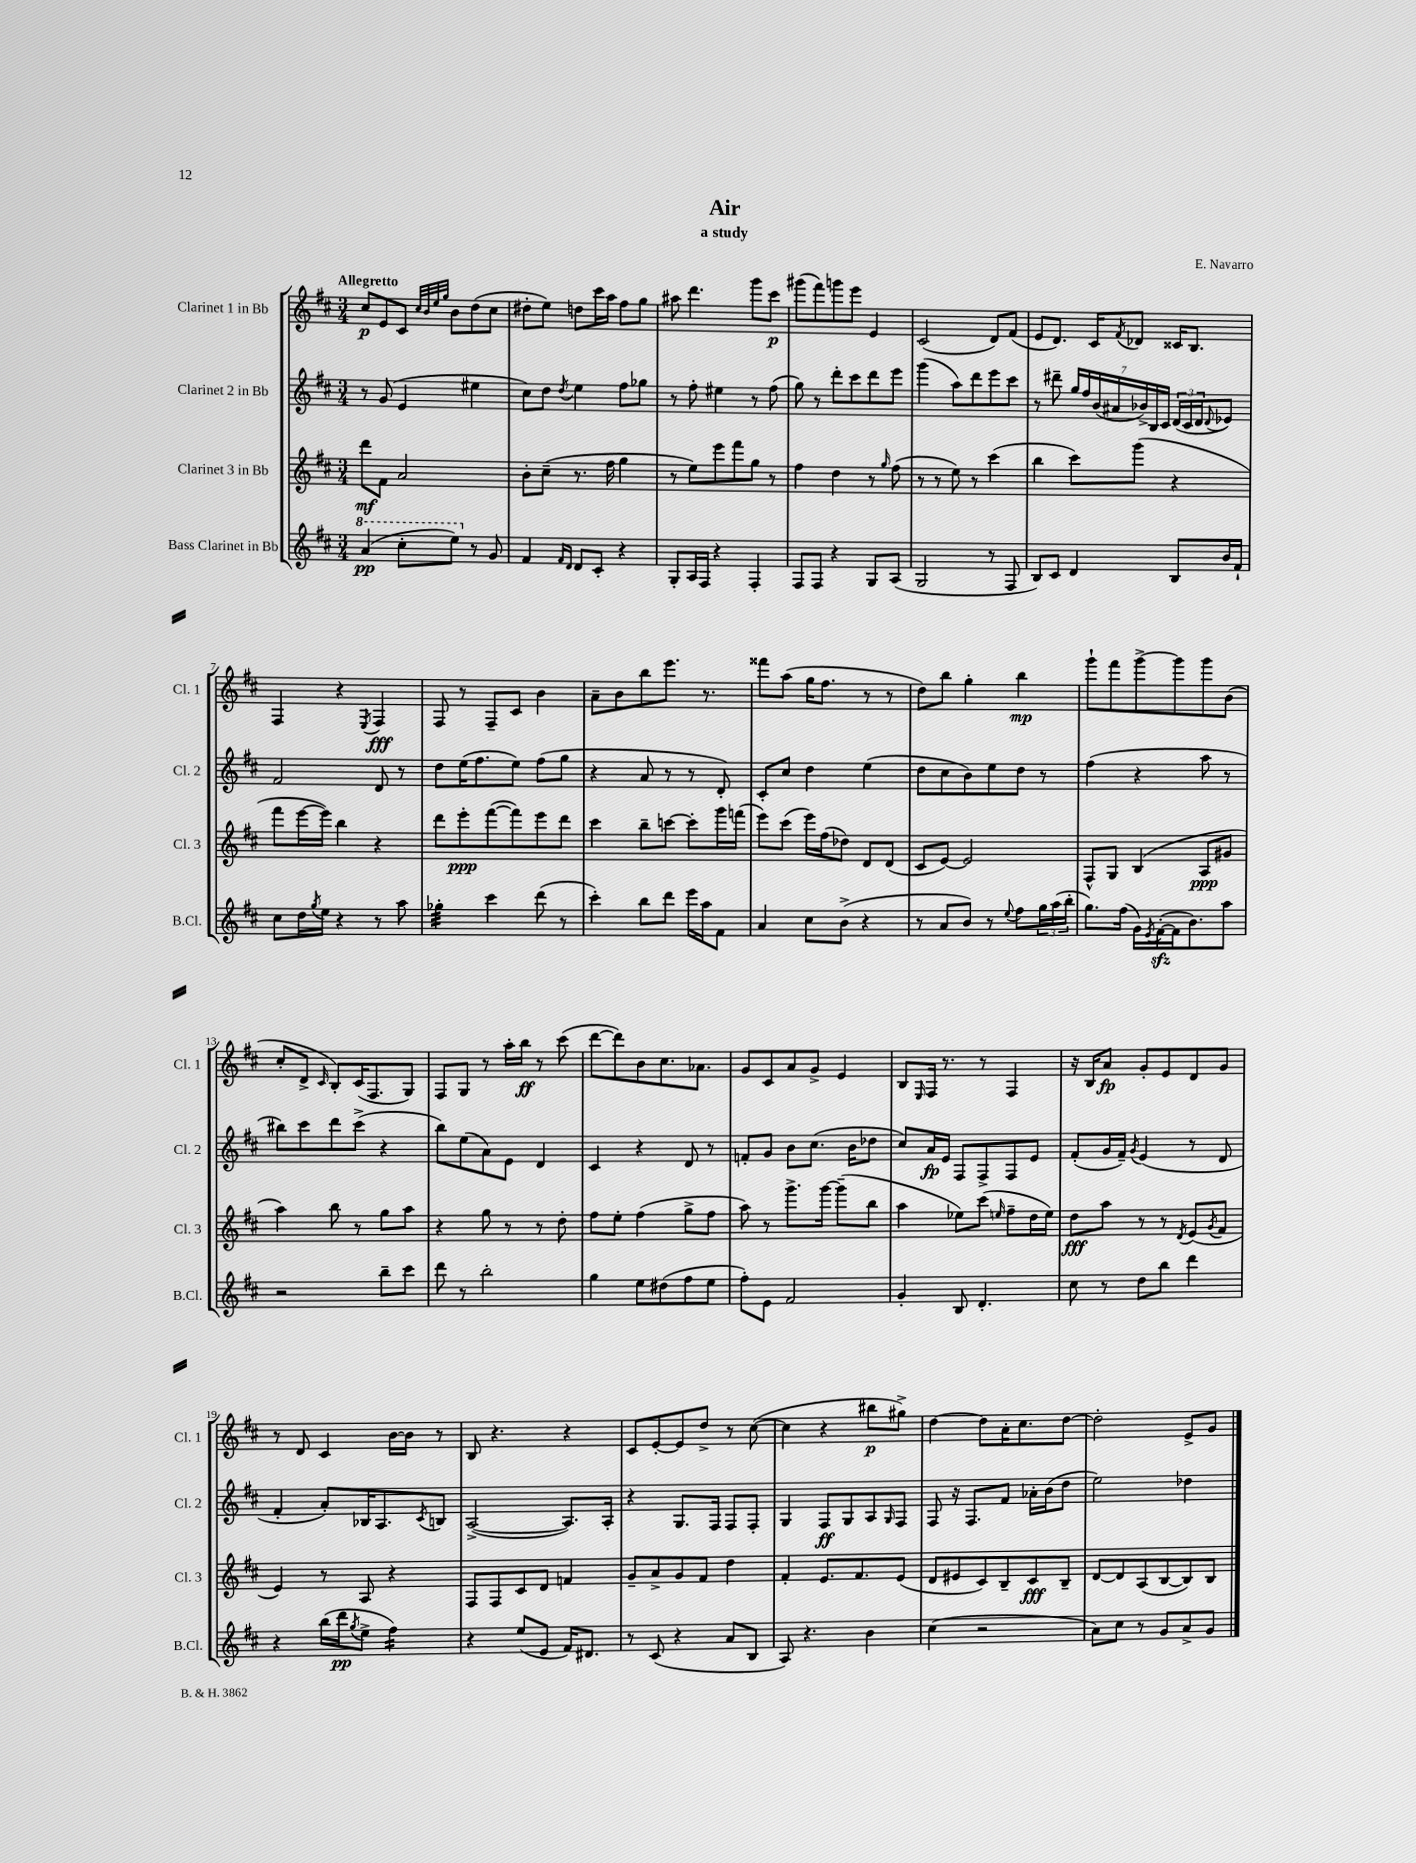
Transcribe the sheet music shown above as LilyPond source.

\header { title = "Air" composer = "E. Navarro" subtitle = "a study" }
<<
\new StaffGroup <<
\new Staff = "s0" \with { instrumentName = "Clarinet 1 in Bb" shortInstrumentName = "Cl. 1" } {
    \clef treble \key d \major \numericTimeSignature \time 3/4 \tempo "Allegretto"
    cis''8\p e'8 cis'8 \grace { cis''32 b'32 e''32 g''32 } b'8 d''8( cis''8 |
    dis''8-. e''8) d''8 cis'''16 a''16 fis''8 g''8 |
    ais''8 d'''4. g'''8 cis'''8\p |
    gis'''8( fis'''8) g'''8 e'''8 e'4 |
    cis'2( d'8) fis'8( |
    e'8 d'8.) cis'16 \acciaccatura { fis'8 } des'8 cisis'16 b8. |
    fis4 r4 \acciaccatura { e8 } fis4\fff |
    fis8 r8 fis8-- cis'8 b'4 |
    a'8-- b'8 b''8 e'''8. r8. |
    fisis'''8 a''8( g''16 fis''8. r8 r8 |
    d''8) b''8 g''4-. b''4\mp |
    g'''8-! fis'''8 g'''8~-> g'''8 g'''8 b'8( |
    cis''8-. d'8-> \grace { cis'16 } b8-.) cis'16( fis8. g8) |
    fis8 g8 r8 a''16-. b''16\ff r8 cis'''8( |
    d'''8~ d'''8) b'8 cis''8. aes'8. |
    g'8 cis'8 a'8 g'8-> e'4 |
    b8 \grace { e16 } fis16 r8. r8 fis4 |
    r16 b16 a'8\fp g'8-. e'8 d'8 g'8 |
    r8 d'8 cis'4 b'16~ b'16 r8 |
    b8 r4. r4 |
    cis'8 e'8~-. e'8 d''8-> r8 cis''8~( |
    cis''4 r4 bis''8\p gis''8->) |
    d''4~ d''8 a'16-. cis''8. d''8~ |
    d''2-. e'8-> g'8 \bar "|." |
}
\new Staff = "s1" \with { instrumentName = "Clarinet 2 in Bb" shortInstrumentName = "Cl. 2" } {
    \clef treble \key d \major \numericTimeSignature \time 3/4
    r8 g'8( e'4 eis''4 |
    cis''8) d''8 \acciaccatura { d''8 } e''4 fis''8 ges''8 |
    r8 fis''8-. eis''4 r8 fis''8( |
    g''8) r8 d'''8-. cis'''8 d'''8 e'''8 |
    g'''4( a''8) d'''8 e'''8 cis'''8 |
    r8 dis'''8-- \tuplet 7/4 { g''16 fis''16 b'16( ais'16 bes'16->) b16 cis'16 } \tuplet 3/2 { d'16( cis'16 d'16 } \appoggiatura { d'8 } ees'8) |
    fis'2 d'8 r8 |
    d''8 e''16( fis''8. e''8) fis''8( g''8 |
    r4 a'8 r8 r8 d'8-.) |
    cis'8-. cis''8 d''4 e''4( |
    d''8 cis''8 b'8) e''8 d''8 r8 |
    fis''4( r4 a''8 r8 |
    bis''8) cis'''8 d'''8 cis'''8->( r4 |
    b''8) e''8( a'8) e'8 d'4 |
    cis'4 r4 d'8 r8 |
    f'8-. g'8 b'8 cis''8.( b'16 des''8 |
    cis''8) a'16\fp e'16 fis8 fis8-> fis8 e'8 |
    fis'8-.( g'16 fis'16--) \acciaccatura { g'8 } e'4( r8 d'8 |
    fis'4-. a'8-.) bes16 a8. \acciaccatura { cis'8 } b8 |
    a2~->( a8.) a16-. |
    r4 g8. fis16 fis8 fis8-. |
    g4 fis8\ff g8 a8 \grace { g16 } fis8 |
    fis8 r16 fis8. fis'8 aes'16-. b'16( d''8 |
    e''2) des''4 \bar "|." |
}
\new Staff = "s2" \with { instrumentName = "Clarinet 3 in Bb" shortInstrumentName = "Cl. 3" } {
    \clef treble \key d \major \numericTimeSignature \time 3/4
    d'''8\mf fis'8 a'2 |
    b'8-. cis''8--( r8. fis''16 g''4 |
    r8 e''8) e'''8 fis'''8 g''8 r8 |
    fis''4 d''4 r8 \grace { g''16 } fis''8( |
    r8 r8 e''8) r8 cis'''4( |
    b''4 cis'''8) g'''8( r4 |
    fis'''8 e'''16~ e'''16) b''4 r4 |
    d'''8 e'''8-.\ppp fis'''8~( fis'''8) e'''8 d'''8 |
    cis'''4 b''8-- c'''8~ c'''8-. g'''16 f'''16( |
    e'''8) cis'''8( e'''16) fis''16( des''8) d'8 d'8( |
    cis'8 e'8~) e'2 |
    fis8-^ g8 b4( a8\ppp gis'8 |
    a''4) b''8 r8 g''8 a''8 |
    r4 g''8 r8 r8 d''8-. |
    fis''8 e''8-. fis''4( g''8-> fis''8 |
    a''8) r8 g'''8.-> g'''16~ g'''8--( b''8 |
    a''4 ees''8) cis'''8( \grace { e''16 } fis''8-- d''16 e''16) |
    d''8\fff a''8 r8 r8 \acciaccatura { d'8 } e'8( \acciaccatura { g'8 } fis'8 |
    e'4) r8 a8 r4 |
    fis8 fis8 cis'8 d'8 f'4 |
    g'8-- a'8-> g'8 fis'8 d''4 |
    fis'4-. e'8. fis'8. e'8( |
    d'8 eis'8 cis'8) b8-- cis'8\fff b8-- |
    d'8~ d'8 a8( b8~ b8) b8 \bar "|." |
}
\new Staff = "s3" \with { instrumentName = "Bass Clarinet in Bb" shortInstrumentName = "B.Cl." } {
    \clef treble \key d \major \numericTimeSignature \time 3/4
    \ottava #1 a''4\pp( cis'''8-. e'''8) \ottava #0 r8 g'8 |
    fis'4 \grace { fis'16 d'16 } d'8 cis'8-. r4 |
    g8-. a16 fis16 r4 fis4-. |
    fis8 fis8 r4 g8 a8( |
    g2 r8 fis8 |
    b8) cis'8 d'4 b8 b'16 fis'16-! |
    cis''8 d''16 \acciaccatura { g''8 } e''16 r4 r8 a''8 |
    ges''4:32-. cis'''4 d'''8( r8 |
    cis'''4-.) b''8 d'''8 e'''16 a''16 fis'8 |
    a'4 cis''8 b'8->( r4 |
    r8 a'8 b'8) r8 \appoggiatura { e''8 } fis''8 \tuplet 3/2 { g''16 a''16( b''16-. } |
    g''8.) fis''16( g'16) \acciaccatura { e'8 } fis'16~-.\sfz( fis'16 b'8.) a''8 |
    r2 b''8-- cis'''8 |
    d'''8 r8 b''2-. |
    g''4 e''8 dis''8( fis''8 e''8 |
    fis''8-.) e'8 fis'2 |
    g'4-. b8 d'4.-. |
    cis''8 r8 d''8 b''8 d'''4 |
    r4 b''16( d'''16\pp \acciaccatura { g''8 } e''8-> fis''4:16) |
    r4 e''8( e'8 fis'16) dis'8. |
    r8 cis'8( r4 a'8 b8 |
    a8) r4. b'4 |
    cis''4( r2 |
    a'8) cis''8 r8 g'8 a'8-> g'8 \bar "|." |
}
>>
>>
